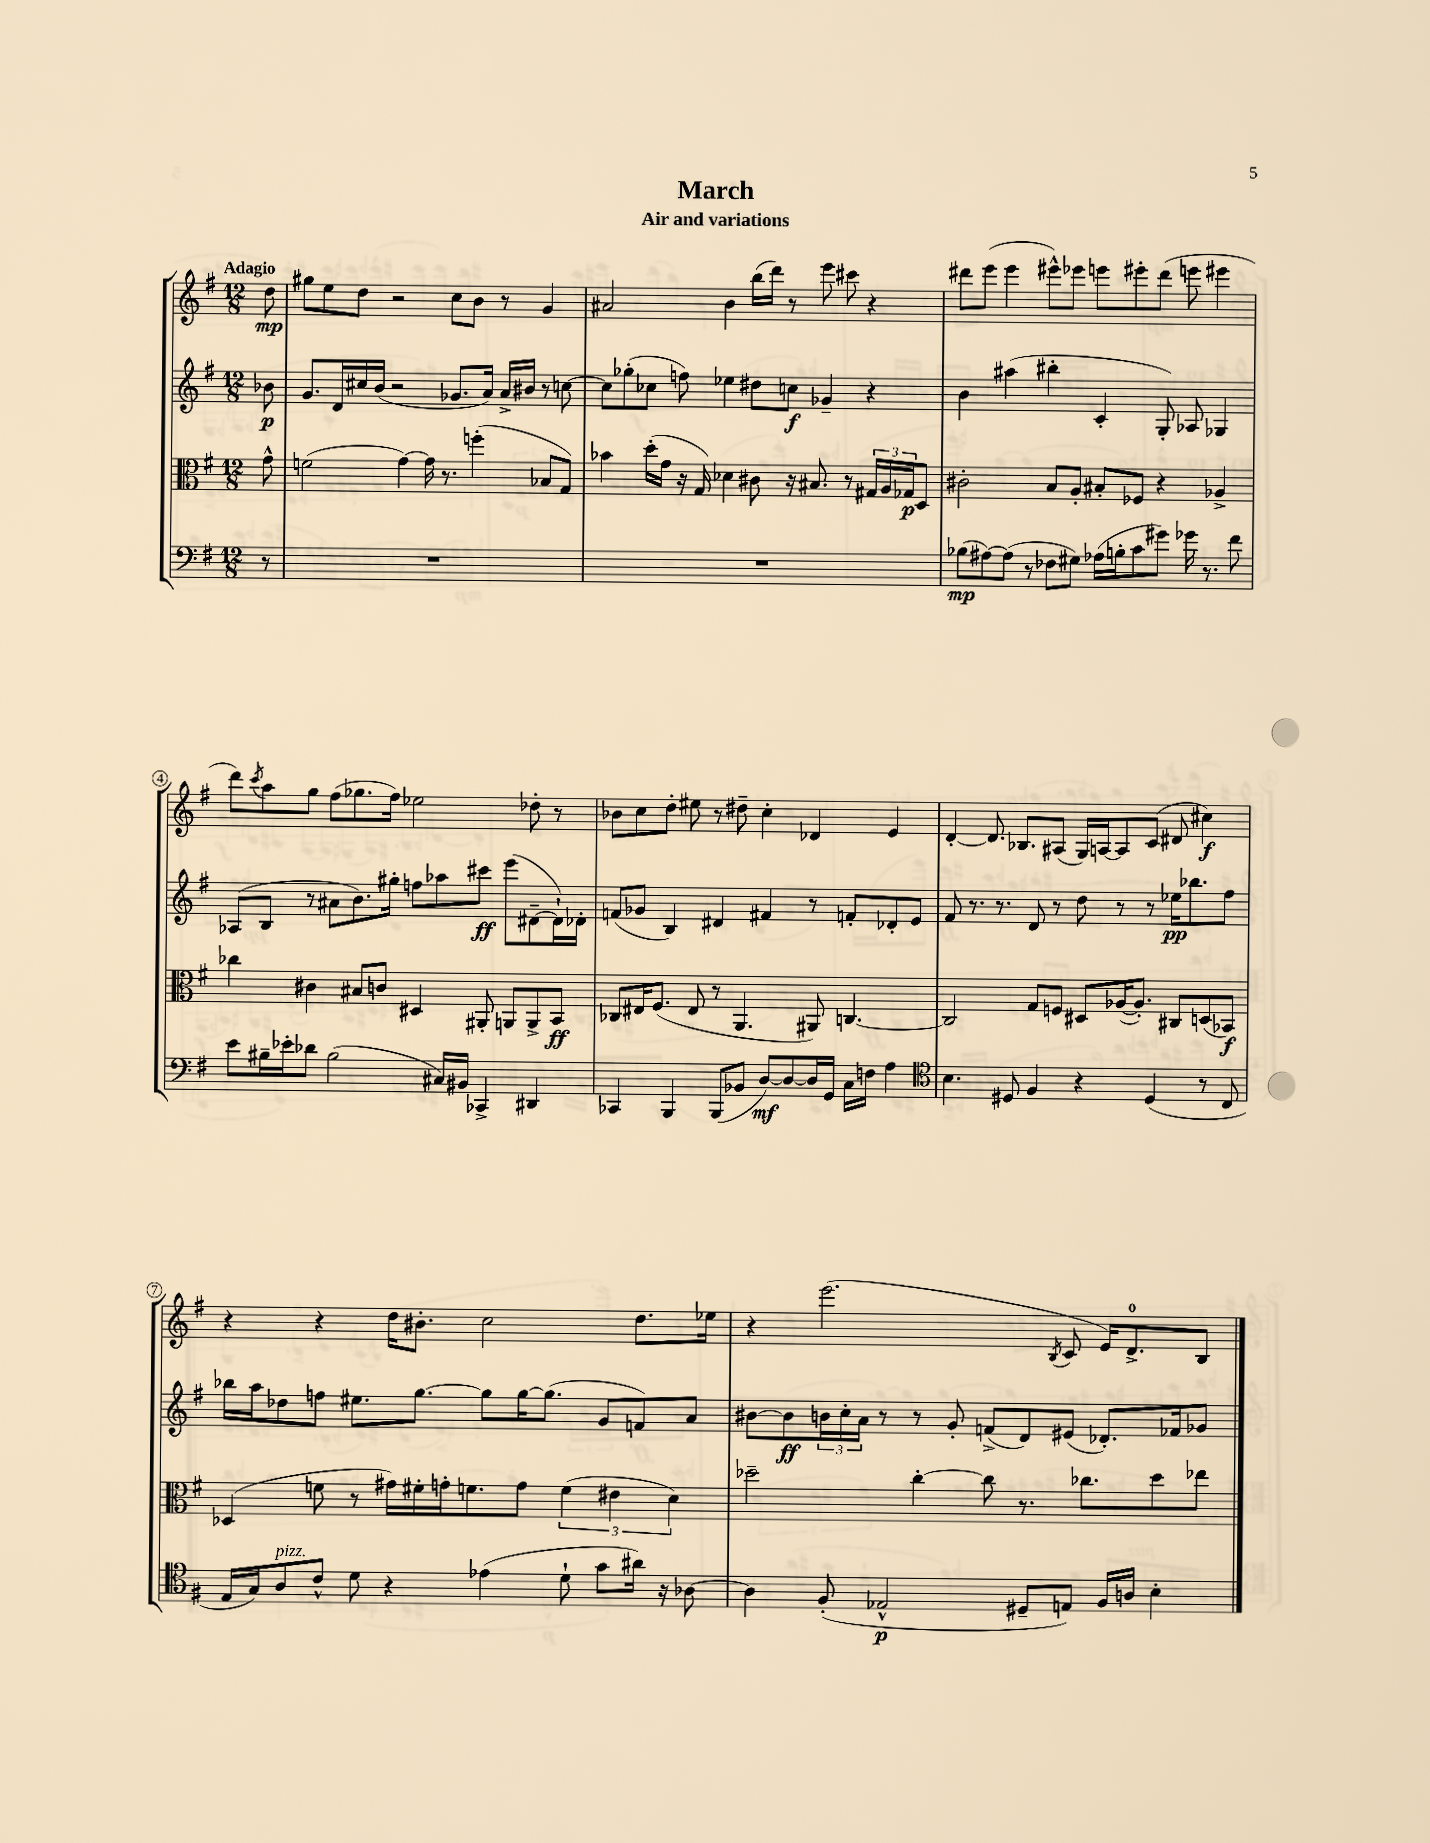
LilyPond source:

\header { title = "March" subtitle = "Air and variations" }
<<
\new StaffGroup <<
\new Staff = "s0" {
    \clef treble \key g \major \numericTimeSignature \time 12/8 \partial 8 \tempo "Adagio"
    d''8\mp |
    gis''8 e''8 d''8 r2 c''8 b'8 r8 g'4 |
    ais'2 b'4 b''16( d'''16) r8 e'''8 cis'''8 r4 |
    dis'''8 e'''8( e'''4 eis'''8-^) ees'''8 e'''8 eis'''8-. dis'''8( e'''8 eis'''4 |
    d'''8) \acciaccatura { c'''8 } a''8 g''8 fis''8( ges''8. fis''16) ees''2 des''8-. r8 |
    bes'8 c''8 d''8-. eis''8 r8 dis''8-- c''4-. des'4 e'4 |
    d'4~-. d'8. bes8. ais8( g16) a16~ a8 c'8( dis'8 cis''4\f) |
    r4 r4 d''16 bis'8.-. c''2 d''8. ees''16 |
    r4 e'''2.( \acciaccatura { b8 } c'8 e'16) d'8.-0-> b8 \bar "|." |
}
\new Staff = "s1" {
    \clef treble \key g \major \numericTimeSignature \time 12/8 \partial 8
    bes'8\p |
    g'8. d'16 cis''16 b'16( r2 ges'8. a'16) a'16-> bis'16 r8 c''8~ |
    c''8 ges''8-.( ces''8 f''8) ees''4 dis''8 c''8\f ges'4-- r4 |
    b'4 ais''4( bis''4-. c'4-. g8-.) aes8 ges4 |
    aes8( b8 r8 ais'8 b'8.) gis''16-. f''8 aes''8 cis'''8\ff e'''8( dis'8~-- dis'16-!) des'16-. |
    f'8( ges'8 b4) dis'4 fis'4 r8 f'8-. des'8-. e'8 |
    fis'8 r8. r8. d'8 r8 d''8 r8 r8 ees''16\pp bes''8. fis''8 |
    bes''16 a''16 des''8 f''8 eis''8. g''8.~ g''8 g''16~ g''8.( g'8 f'8) a'8 |
    bis'8~ bis'8\ff \tuplet 3/2 { b'16 c''16-. a'16 } r8 r8 g'8-. f'8->( d'8) eis'8( des'8.-.) fes'16 ges'8 \bar "|." |
}
\new Staff = "s2" {
    \clef alto \key g \major \numericTimeSignature \time 12/8 \partial 8
    g'8-^ |
    f'2( g'4~) g'16 r8. f''4-.( bes8 g8) |
    bes'4 d''16-.( g'16 r16 g16) des'4 cis'8 r16 bis8. r8 \tuplet 3/2 { gis16 a16 ges16\p } d8 |
    cis'2-. b8 a8-. bis8-. fes8 r4 aes4-> |
    ces''4 cis'4 bis8 c'8 dis4 ais,8-. a,8 a,8-> b,8\ff |
    ces8 eis16 fis8.( eis8 r8 a,4. ais,8) c4.~ |
    c2 g8 f8 dis8 aes16~( aes8.-.) cis8 d8( bes,8\f) |
    des4( f'8 r8 gis'16) fis'16-. g'16-. f'8. g'8 \tuplet 3/2 { f'4( eis'4 d'4) } |
    des''2-- c''4~-. c''8 r8. ces''8. des''8 ees''8 \bar "|." |
}
\new Staff = "s3" {
    \clef bass \key g \major \numericTimeSignature \time 12/8 \partial 8
    r8 |
    R1. |
    R1. |
    bes8\mp( ais8~) ais8( r8 fes8 gis8) aes16( b16-. c'8 gis'8) ges'16 r8. fis'8 |
    e'8 bis16-- ees'16-. des'8 bis2( cis16) bis,16 ces,4-> dis,4 |
    ces,4 b,,4 b,,8( bes,8 d8~\mf) d8~ d16 g,16 c16 f16 a4 |
    \clef tenor b4. dis8 fis4 r4 dis4( r8 c8 |
    e16 g16) a8^\markup { \italic "pizz." } c'8-^ d'8 r4 ees'4( d'8-! g'8 ais'16) r16 aes8~ |
    aes4 fis8-.( ees2-^\p dis8-- e8) fis16 a16 b4-. \bar "|." |
}
>>
>>
\layout { \context { \Score \override BarNumber.stencil = #(make-stencil-circler 0.1 0.3 ly:text-interface::print) } }
